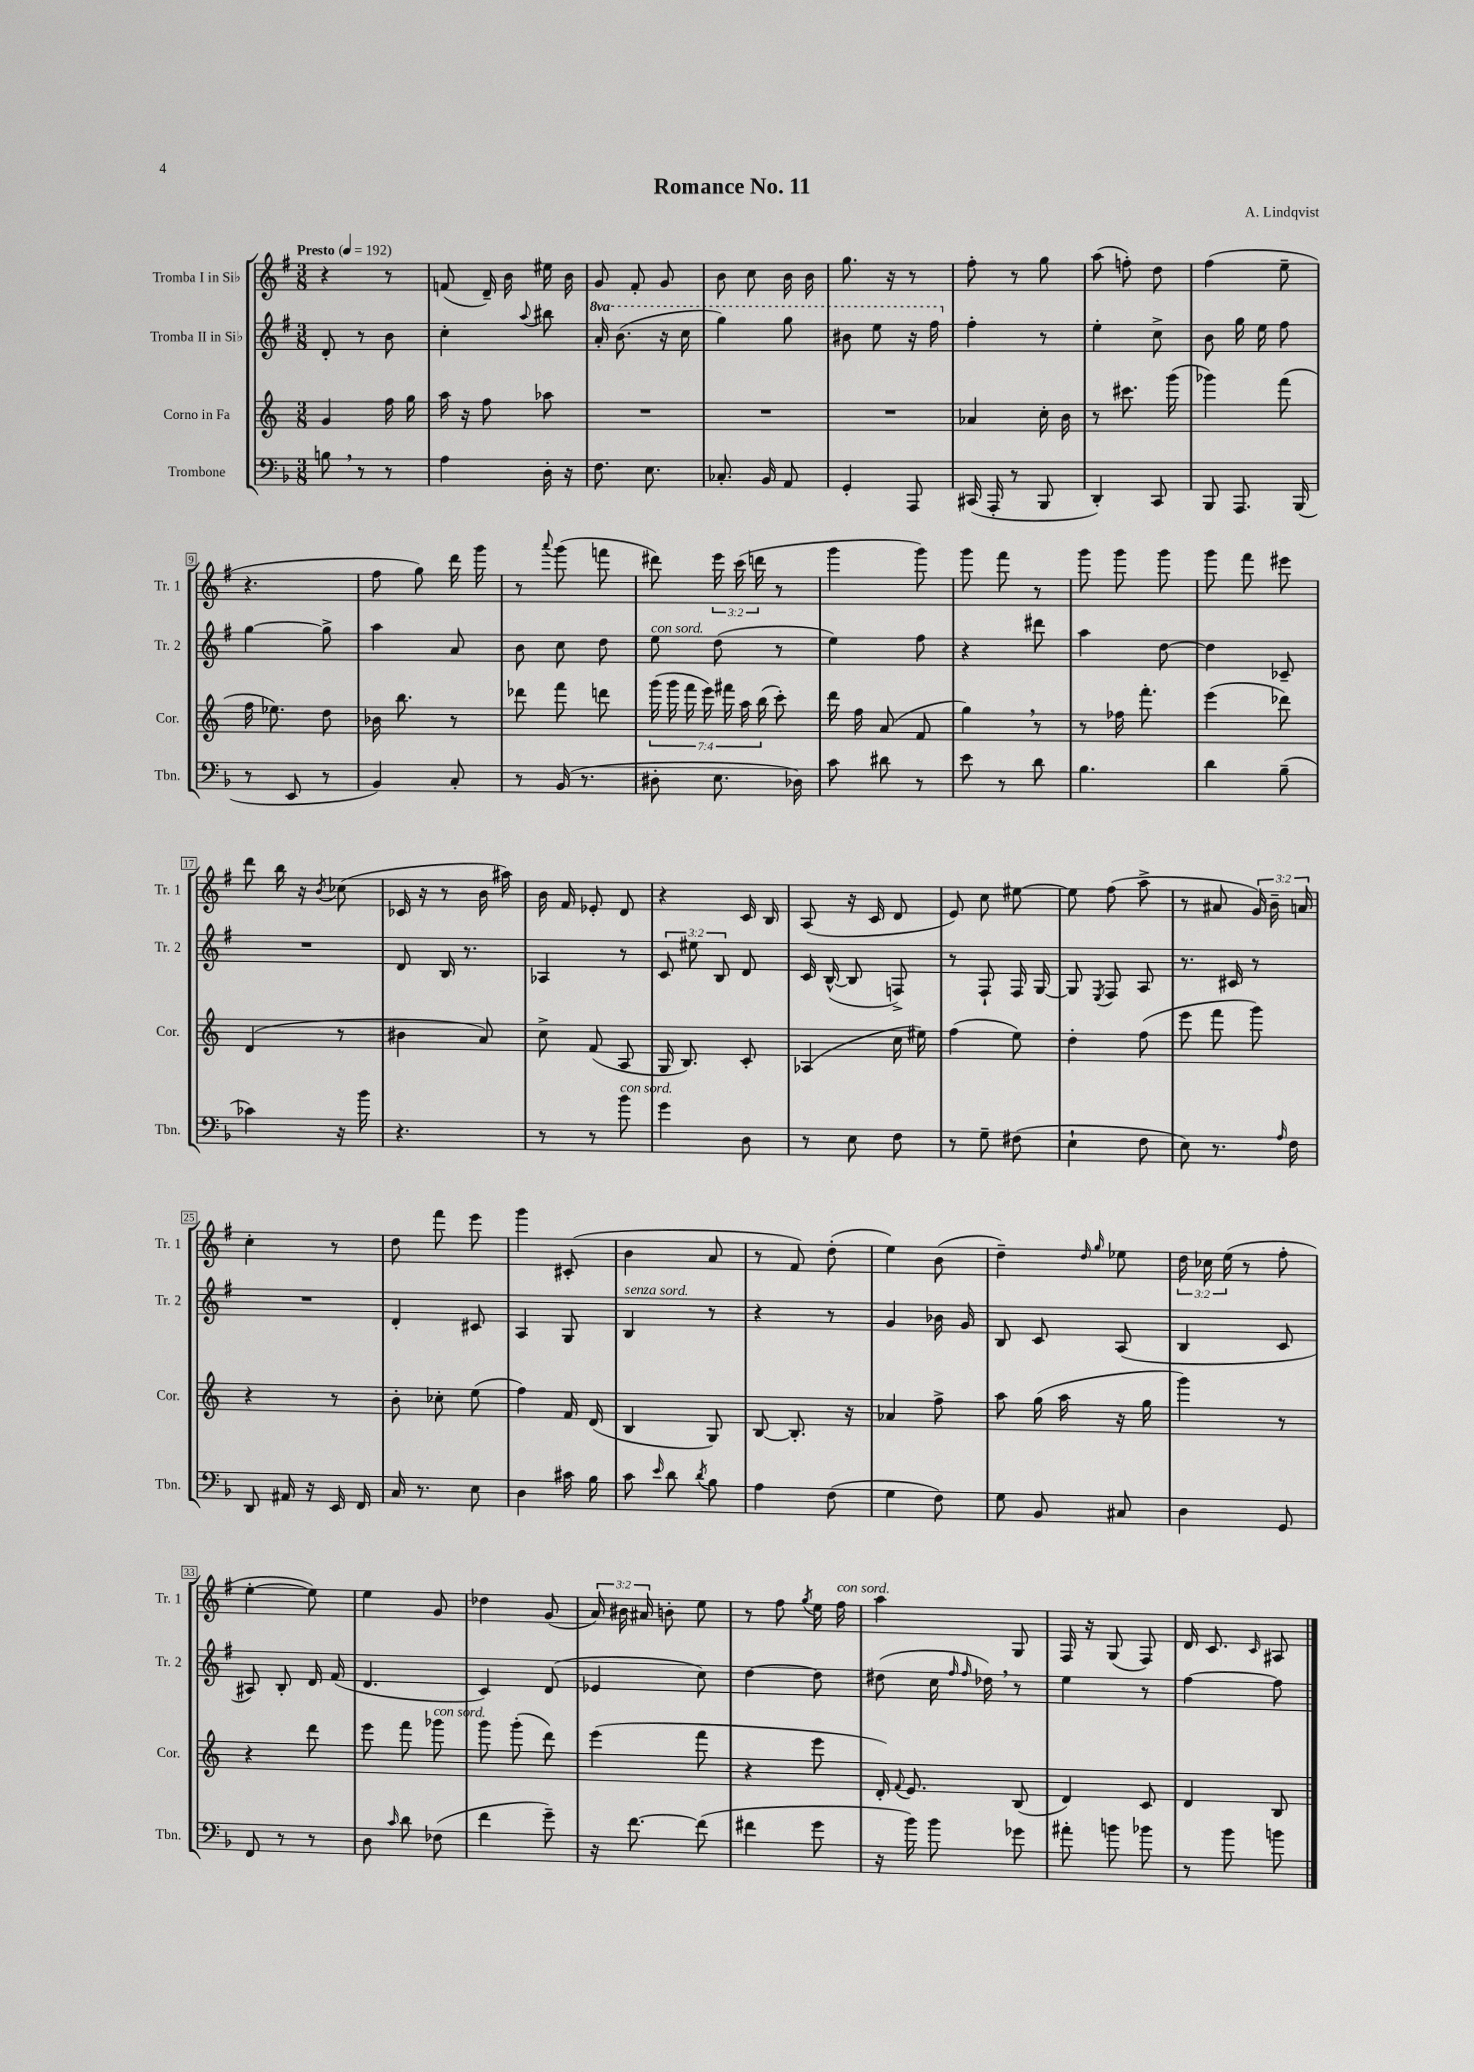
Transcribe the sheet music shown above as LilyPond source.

\header { title = "Romance No. 11" composer = "A. Lindqvist" }
<<
\new StaffGroup <<
\new Staff = "s0" \with { instrumentName = "Tromba I in Sib" shortInstrumentName = "Tr. 1" } {
    \clef treble \key g \major \numericTimeSignature \time 3/8 \override Staff.TupletNumber.text = #tuplet-number::calc-fraction-text \tempo "Presto" 4 = 192
    \autoBeamOff r4 r8 |
    f'8( d'16--) b'16 eis''16 b'16 |
    g'8 fis'8-. g'8 |
    b'8 c''8 b'16 b'16 |
    g''8. r16 r8 |
    fis''8-. r8 g''8 |
    a''8( f''8-.) d''8 |
    fis''4( e''8-- |
    r4. |
    fis''8 g''8) d'''16 g'''16 |
    r8 \appoggiatura { a'''8 } g'''8( f'''8 |
    dis'''8) \tuplet 3/2 { e'''16 c'''16( d'''16 } r8 |
    g'''4 g'''8) |
    g'''8 fis'''8 r8 |
    g'''8 g'''8 g'''8 |
    g'''8 fis'''8 eis'''8 |
    d'''8 b''16 r16 \acciaccatura { b'8 } ces''8( |
    ces'16 r16 r8 b'16 ais''16) |
    b'16 fis'16 ees'8-. d'8 |
    r4 c'16 b16 |
    a8( r16 c'16 d'8 |
    e'8) c''8 eis''8~ |
    eis''8 fis''8( a''8-> |
    r8 ais'8 \tuplet 3/2 { g'16) b'16-- a'16 } |
    c''4-. r8 |
    d''8 fis'''8 e'''8 |
    g'''4 cis'8-.( |
    b'4 a'8 |
    r8 fis'8) d''8-.( |
    e''4) b'8( |
    d''4--) \grace { d''16 g''16 } ees''8 |
    \tuplet 3/2 { d''16 ces''16 e''16( } r8 fis''8-. |
    e''4~-. e''8) |
    e''4 g'8 |
    des''4 g'8( |
    \tuplet 3/2 { a'16) bis'16 ais'16 } b'8-. e''8 |
    r8 fis''8 \acciaccatura { g''8 } e''16 fis''16^\markup { \italic "con sord." } |
    a''4 g8 |
    fis16 r16 g8( fis8) |
    d'16 c'8. \grace { c'16 } ais8 \bar "|." |
}
\new Staff = "s1" \with { instrumentName = "Tromba II in Sib" shortInstrumentName = "Tr. 2" } {
    \clef treble \key g \major \numericTimeSignature \time 3/8 \override Staff.TupletNumber.text = #tuplet-number::calc-fraction-text \set Staff.ottavationMarkups = #ottavation-simple-ordinals
    \autoBeamOff d'8-. r8 b'8 |
    c''4-. \appoggiatura { a''8 } bis''8 |
    \ottava #1 a''16-. b''8.( r16 c'''16 |
    g'''4) g'''8 |
    bis''8 e'''8 r16 fis'''16 \ottava #0 |
    fis''4-. r8 |
    e''4-. c''8-> |
    b'8 g''16 e''16 fis''8 |
    g''4~ g''8-> |
    a''4 a'8 |
    b'8 c''8 d''8 |
    e''8^\markup { \italic "con sord." } d''8( r8 |
    e''4) fis''8 |
    r4 dis'''8 |
    a''4 d''8~ |
    d''4 ces'8-- |
    R4. |
    d'8 b16 r8. |
    aes4 r8 |
    \tuplet 3/2 { c'8 eis''8 b8 } d'8 |
    c'16 b16~-^( b8 f8->) |
    r8 fis8-! fis16 g16~ |
    g8 \acciaccatura { e8 } fis8 a8 |
    r8. cis'16 r8 |
    R4. |
    d'4-. cis'8 |
    a4 g8 |
    b4^\markup { \italic "senza sord." } r8 |
    r4 r8 |
    g'4 bes'16 g'16 |
    b8 c'8 a8( |
    b4 c'8 |
    ais8) b8-. d'16 fis'16( |
    d'4. |
    c'4) d'8( |
    ees'4 c''8) |
    d''4~ d''8 |
    dis''8( c''16 \grace { fis''16 fis''16 } des''16) \breathe r8 |
    e''4 r8 |
    fis''4~ fis''8 \bar "|." |
}
\new Staff = "s2" \with { instrumentName = "Corno in Fa" shortInstrumentName = "Cor." } {
    \clef treble \key c \major \numericTimeSignature \time 3/8 \override Staff.TupletNumber.text = #tuplet-number::calc-fraction-text
    \autoBeamOff g'4 f''16 g''16 |
    a''16 r16 f''8 aes''8 |
    R4. |
    R4. |
    R4. |
    aes'4 c''16-. b'16 |
    r8 cis'''8. g'''16( |
    ges'''4) f'''8( |
    f''16 ees''8.) d''8 |
    bes'16 b''8. r8 |
    des'''8 f'''8 d'''8 |
    \tuplet 7/4 { g'''16( g'''16 f'''16 e'''16) fis'''16 a''16 b''16( } c'''8-.) |
    d'''16 f''16 a'8( f'8 |
    g''4) \breathe r8 |
    r8 fes''16 f'''8.-. |
    e'''4( des'''8) |
    d'4( r8 |
    bis'4 a'8) |
    c''8-> f'8( a8 |
    g16 b8.) c'8-. |
    aes4( c''16 eis''16) |
    f''4( e''8) |
    d''4-. f''8( |
    e'''8 f'''8 g'''8) |
    r4 r8 |
    b'8-. ces''8-. e''8( |
    f''4) f'16 d'16( |
    b4 g8) |
    b8~ b8.-. r16 |
    aes'4 f''8-> |
    a''8 g''16( a''16 r16 g''16 |
    g'''4) r8 |
    r4 d'''8 |
    e'''8 f'''8 ges'''8^\markup { \italic "con sord." } |
    g'''8 g'''8-.( d'''8) |
    e'''4( f'''8 |
    r4 e'''8 |
    d'16-.) \appoggiatura { f'8 } e'8. b8( |
    d'4) c'8 |
    d'4 b8 \bar "|." |
}
\new Staff = "s3" \with { instrumentName = "Trombone" shortInstrumentName = "Tbn." } {
    \clef bass \key f \major \numericTimeSignature \time 3/8
    \autoBeamOff b8 \breathe r8 r8 |
    a4 d16-. r16 |
    f8. e8. |
    ces8.-. bes,16 a,8 |
    g,4-. a,,8 |
    cis,16( a,,16-. r8 bes,,8 |
    d,4-.) c,8 |
    bes,,8 a,,8. bes,,16( |
    r8 e,8 r8 |
    bes,4) c8-. |
    r8 bes,16( r8. |
    dis8-. e8. des16) |
    c'8 dis'8 r8 |
    e'8 r8 d'8 |
    bes4. |
    d'4 bes8--( |
    ces'4) r16 bes'16 |
    r4. |
    r8 r8 bes'8^\markup { \italic "con sord." } |
    g'4 d8 |
    r8 e8 f8 |
    r8 g8-- fis8( |
    e4-! f8 |
    e8) r8. \grace { a16 } f16 |
    d,8 ais,16 r16 e,16 f,16 |
    c16 r8. e8 |
    d4 cis'16 bes16 |
    c'8 \grace { e'16 } d'8 \acciaccatura { d'8 } bes8 |
    a4 f8( |
    g4 f8) |
    g8 bes,8 cis8 |
    d4 g,8 |
    f,8 r8 r8 |
    d8 \grace { c'16 } d'8 fes8( |
    f'4 g'8--) |
    r16 f'8.~ f'8( |
    fis'4 g'8 |
    r16 bes'16) bes'8 ges'8 |
    ais'8-. b'8 bes'8 |
    r8 bes'8 b'8 \bar "|." |
}
>>
>>
\layout { \context { \Score \override BarNumber.stencil = #(make-stencil-boxer 0.1 0.3 ly:text-interface::print) } }
